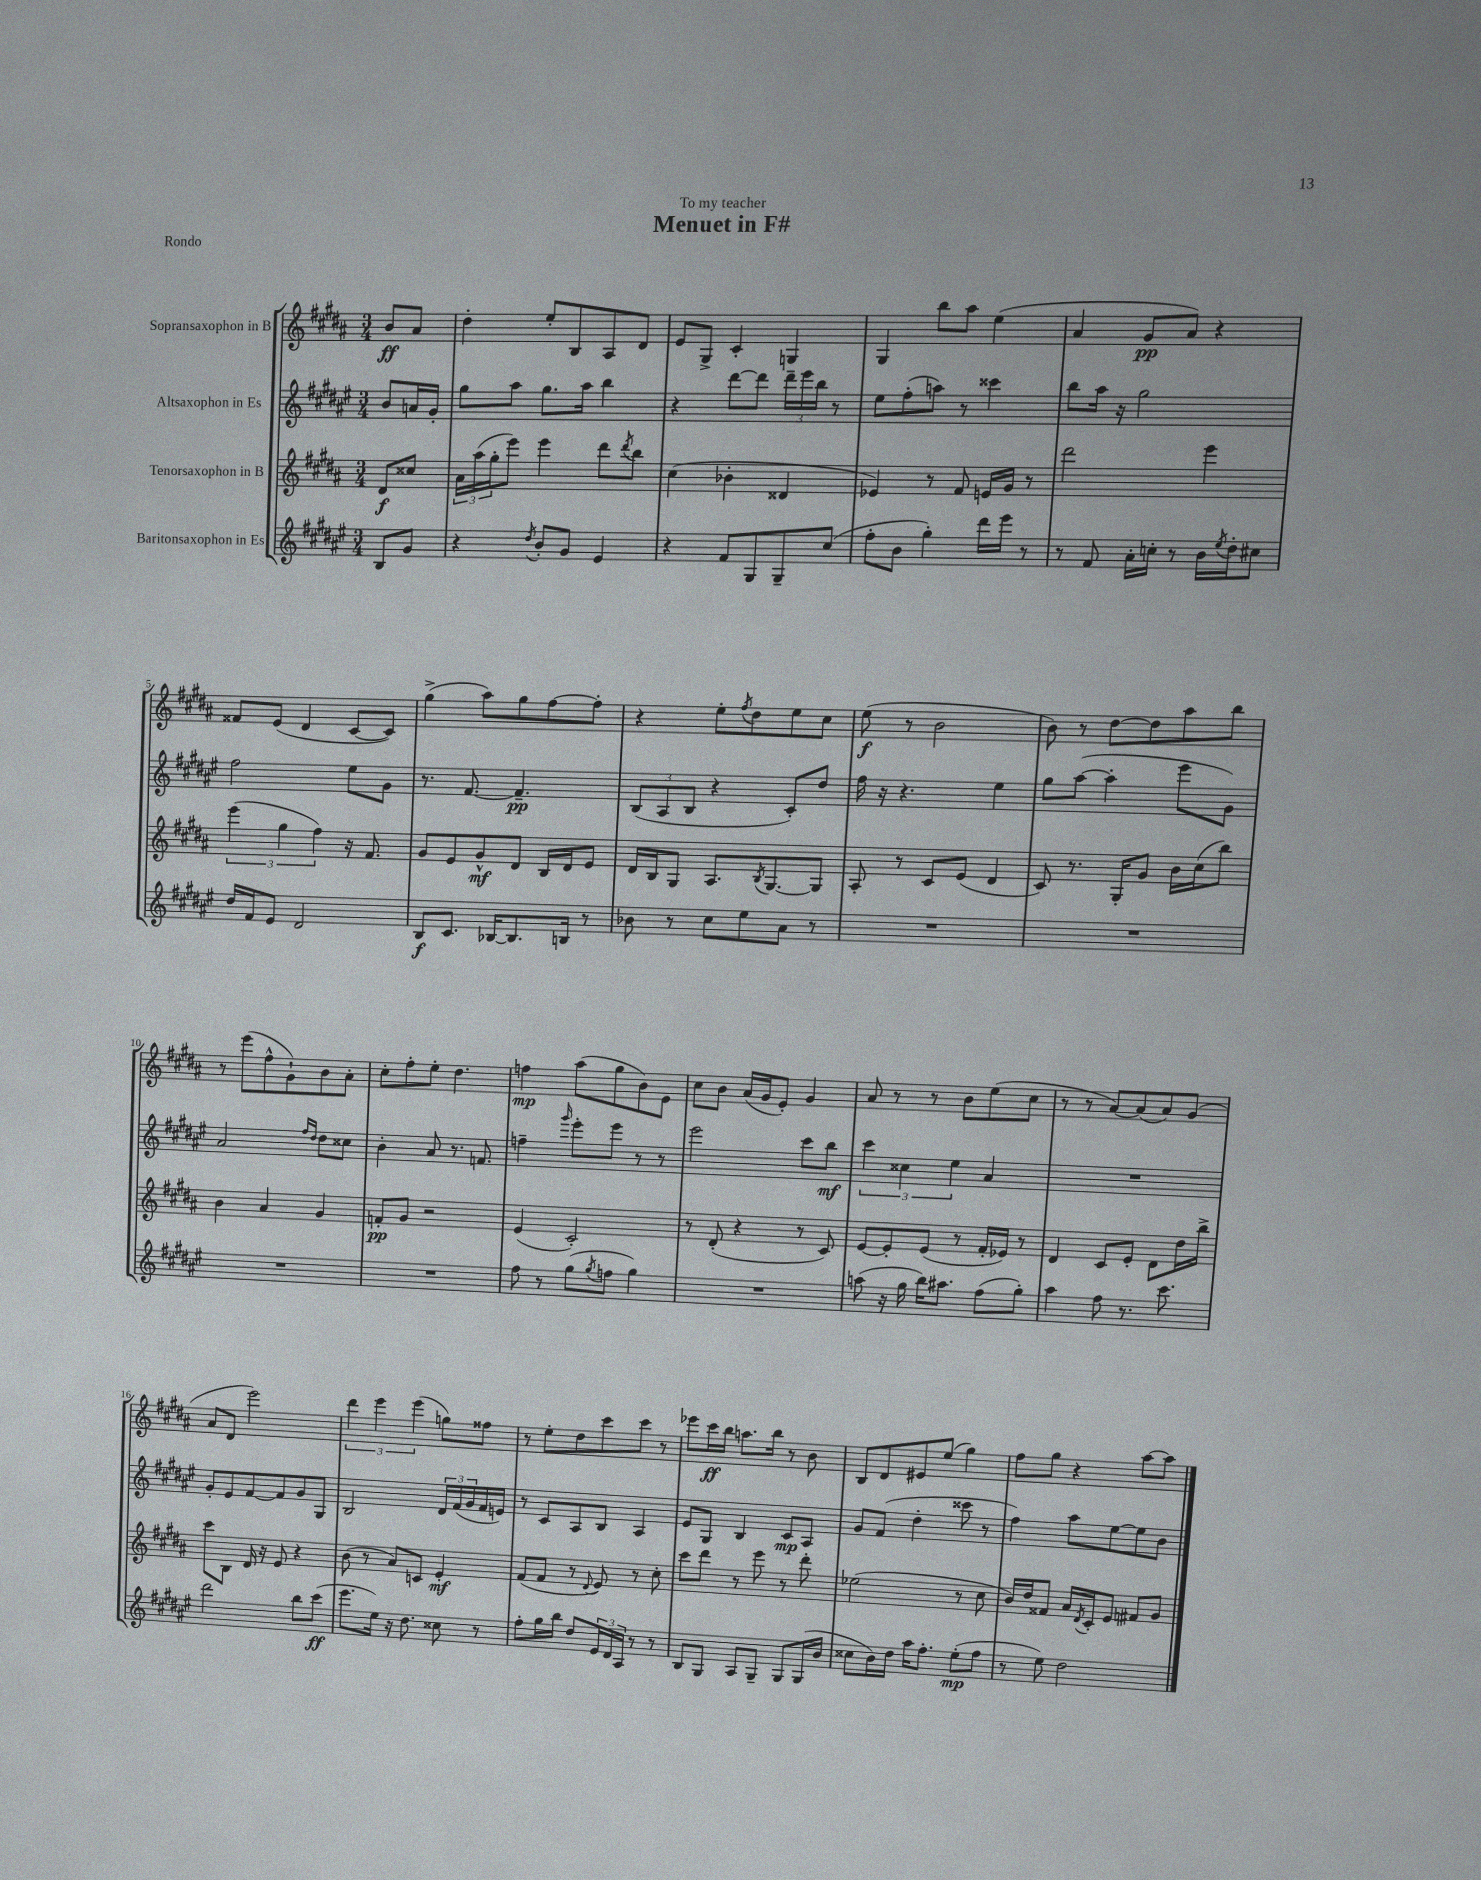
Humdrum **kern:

**kern	**kern	**kern	**kern
*staff4	*staff3	*staff2	*staff1
*clefG2	*clefG2	*clefG2	*clefG2
*k[f#c#g#d#a#e#]	*k[f#c#g#d#a#]	*k[f#c#g#d#a#e#]	*k[f#c#g#d#a#]
*M3/4	*M3/4	*M3/4	*M3/4
8B	8d#	8b	8b
8g#	8cc##	16a	8a#
.	.	16g#'	.
=	=	=	=
4r	24a#	8gg#	4dd#'
.	(24aa#	.	.
.	24gg#'	.	.
.	8eee)	8aa#	.
8qdd#	.	.	.
8b'	4eee	8.gg#	8ee'
8g#	.	.	8B
.	.	16aa#	.
4e#	8ddd#	4bb	8A#
.	8qddd#	.	.
.	8bb	.	8d#
=	=	=	=
4r	(4cc#	4r	8e
.	.	.	8G#^
8f#	4b-'	[8ddd#	4c#'
8G#	.	8ddd#]	.
8G#~	4d##	24ddd#~	4G
.	.	24eee#	.
.	.	24bb	.
(8cc#	.	8r	.
=	=	=	=
8ff#'	4e-)	8ee#	4G#
8b	.	(8ff#'	.
4gg#')	8r	8aa)	8bb
.	8f#	8r	8aa#
16ddd#	16e	4ccc##	(4ee
16eee#	16g#	.	.
8r	8r	.	.
=	=	=	=
8r	2ddd#	8bb	4a#
8f#	.	16aa#	.
.	.	16r	.
16a#'	.	2gg#	8g#
16cc'	.	.	.
8r	.	.	8a#)
16b	4eee	.	4r
8qee#	.	.	.
16dd#'	.	.	.
8cc#	.	.	.
=	=	=	=
16dd#	(6eee	2ff#	8f##
16f#	.	.	.
8e#	.	.	(8e
.	6gg#	.	.
2d#	.	.	4d#
.	6ff#)	.	.
.	16r	8ee#	[8c#
.	8.f#	.	.
.	.	8g#	8c#])
=	=	=	=
8B	8g#	8.r	(4gg#^
8.c#	8e	.	.
.	.	[8.f#	.
.	8g#^^	.	8aa#)
[16B-	.	.	.
8.B-]	8d#	4.f#~]	8gg#
.	16B	.	[8ff#
16B	16d#	.	.
8r	8e	.	8ff#']
=	=	=	=
8b-	16d#	(12B	4r
.	16B	.	.
.	.	12A#	.
8r	8G#	.	.
.	.	12B	.
8cc#	8.A#	4r	8ee'
.	.	.	8qff#
8ee#	.	.	8dd#
.	8qB	.	.
.	[8.G#	.	.
8a#	.	8c#')	8ee
8r	8G#]	8dd#	8cc#
=	=	=	=
2.r	8A#'	16ff#	(8ee
.	.	16r	.
.	8r	4.r	8r
.	8c#	.	2b
.	(8e	.	.
.	4d#	4ee#	.
=	=	=	=
2.r	8c#)	8gg#	8b)
.	8.r	([8aa#	8r
.	.	4aa#']	[8dd#
.	16G#'	.	.
.	8g#	.	8dd#]
.	16b	8eee#	8aa#
.	(16cc#	.	.
.	8bb)	8g#)	8bb
=	=	=	=
2.r	4b	2a#	8r
.	.	.	(8eee
.	4a#	.	8ff#^^
.	.	.	8g#`)
.	.	16qqff#	.
.	.	16qqdd#	.
.	4g#	8dd#	8b
.	.	8cc##	8a#'
=	=	=	=
2.r	8f'	4b'	8cc#'
.	8g#	.	8ff#'
.	2r	8a#	8ee'
.	.	8.r	4.dd#
.	.	8.f	.
=	=	=	=
8ff#	(4e	4ff~	4ff
8r	.	.	.
.	.	16qqggg#	.
(8gg#	2c#')	8eee#'	(8aa#
8qgg#	.	.	.
8ff	.	8eee#	8gg#
4gg#)	.	8r	8b)
.	.	8r	8e
=	=	=	=
2.r	8r	2eee#	8cc#
.	(8d#'	.	8b
.	4r	.	(16a#
.	.	.	16g#
.	.	.	8e')
.	8r	8ccc#	4g#
.	8c#)	8bb	.
=	=	=	=
(8aa	[8e	6ccc#	8a#
16r	8e']	.	8r
.	.	6cc##	.
16gg#	.	.	.
16bb)	(8e	.	8r
8.aa#	.	.	.
.	.	6ee#	.
.	8r	.	8b
(8ff#	16f#'	4a#	(8ee
.	16e-)	.	.
8gg#')	8r	.	8cc#
=	=	=	=
4aa#	4d#	2.r	8r
.	.	.	8r
8ff#	8c#	.	[8a#)
8.r	8e'	.	(8a#]
.	8d#	.	8a#)
8.ccc#	.	.	.
.	16dd#	.	(8g#
.	16bb^	.	.
=	=	=	=
2ddd#	8ccc#	8g#'	8a#
.	8B	8e#	8d#
.	16d#	[8f#	2eee)
.	16r	.	.
.	8e	8f#]	.
8bb	4r	8g#	.
(8ccc#	.	8G#	.
=	=	=	=
8.eee#	(8b	2B	6ddd#
.	8r	.	.
.	.	.	6eee
16ee#)	.	.	.
16r	8a#)	.	.
8.dd#	.	.	.
.	.	.	(6eee
.	8c	.	.
8cc##	4e'	24d#	8gg)
.	.	(24f#	.
.	.	24g#	.
8r	.	16f#	8ff##
.	.	16e)	.
=	=	=	=
8ff#'	(8f#	8r	8r
16gg#	8f#	8c#	8ee'
16bb	.	.	.
8dd#	8r	8A#	8dd#
.	8qqd#	.	.
24e#	8e)	8B	8ccc#
24d#	.	.	.
24A#	.	.	.
8r	8r	4A#	8ccc#
8r	8cc#'	.	8r
=	=	=	=
8B	8ccc#	8e#	8eee-
8G#	8ddd#	8G#	16ccc#
.	.	.	16bb
8A#	8r	4B	8.aa
8G#~	8eee	.	.
.	.	.	16bb
8G#	8r	8c#	8r
(16G#	8ddd#'	8A#	8b
16b	.	.	.
=	=	=	=
8cc##	(2ee-	8g#	8B
16b)	.	(8f#	8d#
16dd#	.	.	.
16aa#	.	4dd#'	8e#
8.ff#'	.	.	.
.	.	.	(8ee
(8ee#'	8r	8ccc##	4gg#)
8ff#	8cc#	8r	.
=	=	=	=
8r	16b)	4ff#)	8ff#
.	16dd#	.	.
8ee#)	8f##	.	8gg#
2dd#	16a#	8aa#	4r
.	8qd#	.	.
.	16c#'	.	.
.	8e	[8ee#	.
.	8f#	8ee#]	[8aa#
.	8g#	8b	8aa#]
==	==	==	==
*-	*-	*-	*-
